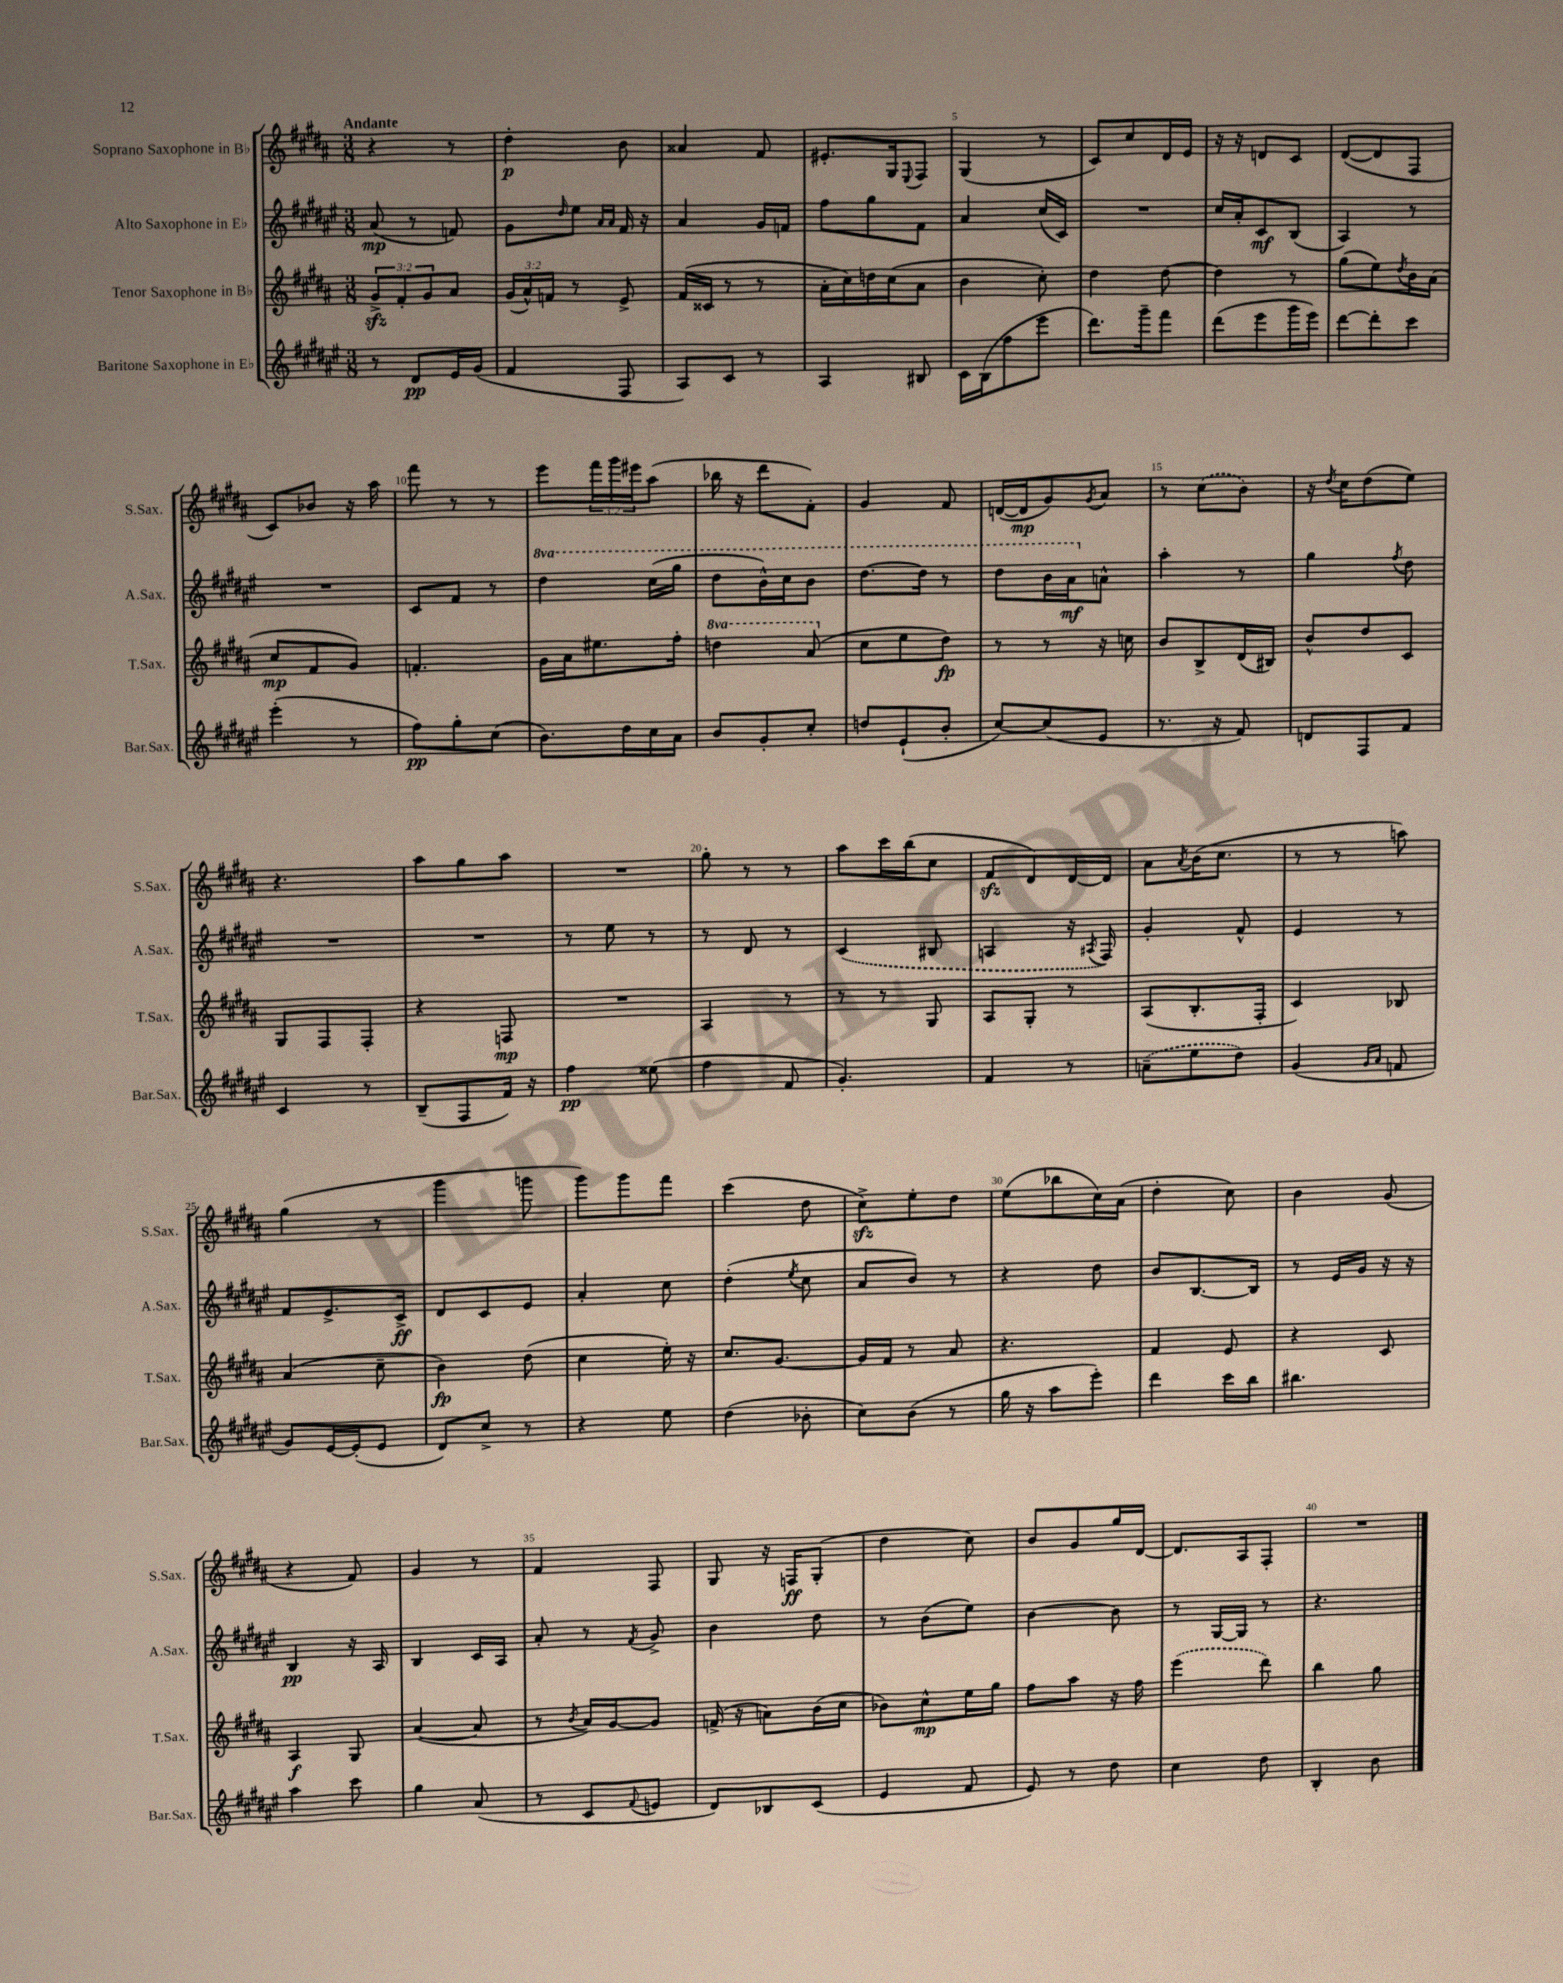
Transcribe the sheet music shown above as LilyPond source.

<<
\new StaffGroup <<
\new Staff = "s0" \with { instrumentName = "Soprano Saxophone in Bb" shortInstrumentName = "S.Sax." } {
    \clef treble \key b \major \numericTimeSignature \time 3/8 \override Staff.TupletNumber.text = #tuplet-number::calc-fraction-text \tempo "Andante"
    r4 r8 |
    dis''4-.\p b'8 |
    aisis'4 fis'8 |
    eis'8.-. gis16 \appoggiatura { e8 } fis8 |
    gis4( r8 |
    cis'8) cis''8 dis'16 e'16 |
    r16 r16 d'8 cis'8 |
    dis'8~( dis'8 fis8 |
    cis'8) bes'8 r16 ais''16 |
    fis'''8 r8 r8 |
    e'''8 \tuplet 3/2 { fis'''16 gis'''16 eis'''16 } ais''8( |
    bes''16 r16 dis'''8 fis'8-.) |
    gis'4 fis'8 |
    d'16~( d'16\mp gis'8) \acciaccatura { gis'8 } ais'8 |
    r8 \once \slurDashed cis''8( b'8) |
    r16 \acciaccatura { dis''8 } cis''16 dis''8( e''8) |
    r4. |
    ais''8 gis''8 ais''8 |
    R4. |
    gis''8-. r8 r8 |
    ais''8 cis'''16 b''16( cis''8 |
    fis'8\sfz dis'8) dis'16~ dis'16 |
    ais'8 \acciaccatura { ais'8 } b'16( cis''8. |
    r8 r8 a''8) |
    gis''4( r8 |
    gis'''4 g'''8 |
    gis'''8) gis'''8 fis'''8 |
    cis'''4( dis''8 |
    cis''8->\sfz) e''8-. dis''8 |
    e''8( bes''8 cis''16) ais'16( |
    dis''4-. cis''8) |
    b'4 gis'8( |
    r4 fis'8) |
    gis'4 r8 |
    fis'4 fis8 |
    gis8 r16 f16\ff gis8-.( |
    dis''4 cis''8) |
    b'8 gis'8 gis''16 dis'16~ |
    dis'8. ais16 fis8-. |
    R4. \bar "|." |
}
\new Staff = "s1" \with { instrumentName = "Alto Saxophone in Eb" shortInstrumentName = "A.Sax." } {
    \clef treble \key fis \major \numericTimeSignature \time 3/8 \set Staff.ottavationMarkups = #ottavation-simple-ordinals
    ais'8\mp( r8 f'8) |
    gis'8 \grace { dis''16 } eis''8 \grace { ais'16 ais'16 } fis'16 r16 |
    ais'4 gis'16 f'16 |
    fis''8 gis''8 fis'8 |
    ais'4 cis''16( cis'16) |
    R4. |
    cis''16 ais'16-. cis'8\mf b8( |
    ais4) r8 |
    R4. |
    cis'8 fis'8 r8 |
    \ottava #1 dis'''4 cis'''16( gis'''16 |
    dis'''8 b''16-^) cis'''16 b''8 |
    dis'''8.~ dis'''16 r8 |
    dis'''8 b''16 ais''16\mf \ottava #0 a'8-^ |
    ais''4-. r8 |
    gis''4 \acciaccatura { fis''8 } dis''8 |
    R4. |
    R4. |
    r8 eis''8 r8 |
    r8 dis'8 r8 |
    \once \slurDashed cis'4( bis8 |
    a4 r16 \acciaccatura { ais8 } fis16) |
    gis'4-. fis'8-^ |
    eis'4 r8 |
    fis'8 eis'8.-> cis'16->\ff |
    dis'8 cis'8 eis'8 |
    ais'4-. cis''8 |
    dis''4-.( \acciaccatura { eis''8 } cis''8 |
    ais'8 b'8) r8 |
    r4 dis''8 |
    b'8 b8.~ b16 |
    r8 eis'16 gis'16 r16 r16 |
    b4\pp r16 ais16 |
    b4 cis'16 ais16 |
    ais'8-. r8 \acciaccatura { fis'8 } gis'8-> |
    b'4 dis''8 |
    r8 b'8( eis''8) |
    b'4~ b'8 |
    r8 gis16~ gis16 r8 |
    r4. \bar "|." |
}
\new Staff = "s2" \with { instrumentName = "Tenor Saxophone in Bb" shortInstrumentName = "T.Sax." } {
    \clef treble \key b \major \numericTimeSignature \time 3/8 \override Staff.TupletNumber.text = #tuplet-number::calc-fraction-text \set Staff.ottavationMarkups = #ottavation-simple-ordinals
    \tuplet 3/2 { gis'8->\sfz fis'8-. gis'8 } ais'8 |
    \tuplet 3/2 { gis'16( ais'16-^) f'16 } r8 e'8-> |
    fis'16( cisis'16 r8 r8 |
    ais'16-. cis''16) d''16 cis''16( ais'8 |
    b'4 cis''8-.) |
    dis''4 dis''8~ |
    dis''4 r8 |
    gis''8( e''8) \acciaccatura { dis''8 } b'16 ais'16( |
    cis''8\mp fis'8 gis'8) |
    f'4.-. |
    gis'16 ais'16 eis''8. fis''16-. |
    \ottava #1 d'''4 ais''8( \ottava #0 |
    cis''8 e''8 dis''8\fp) |
    r8 r8 r16 c''16 |
    b'8 b8-> dis'16( bis16) |
    b'8-^ dis''8 cis'8 |
    gis8 fis8 fis8-. |
    r4 f8\mp |
    R4. |
    ais4 r8 |
    r8 r8 gis8 |
    ais8 gis8-. r8 |
    ais8( b8.-. fis16-. |
    cis'4) bes8 |
    ais'4( cis''8-- |
    b'4\fp) dis''8( |
    cis''4 e''16-.) r16 |
    cis''8. gis'8.~ |
    gis'16 fis'16 r8 ais'8 |
    r4. |
    fis'4 e'8 |
    r4 cis'8 |
    ais4\f gis8 |
    ais'4~( ais'8 |
    r8 \acciaccatura { b'8 } ais'16) gis'16~ gis'8 |
    f'16->( r16 a'8) b'16( cis''16 |
    bes'8) cis''8-^\mp e''16 gis''16 |
    fis''8 ais''8 r16 fis''16 |
    \once \slurDashed e'''4( dis'''8) |
    b''4 gis''8 \bar "|." |
}
\new Staff = "s3" \with { instrumentName = "Baritone Saxophone in Eb" shortInstrumentName = "Bar.Sax." } {
    \clef treble \key fis \major \numericTimeSignature \time 3/8
    r8 dis'8\pp eis'16 gis'16( |
    fis'4 fis8 |
    ais8) cis'8 r8 |
    ais4 bis8 |
    cis'16 b16( fis''8 eis'''8 |
    dis'''8.) gis'''16-- fis'''8 |
    dis'''8( eis'''8 gis'''16 eis'''16) |
    dis'''8~ dis'''8-. cis'''8 |
    eis'''4-.( r8 |
    fis''8\pp) gis''8-. cis''8( |
    b'8.) dis''16 cis''16 ais'16 |
    b'8 gis'8-. cis''8-. |
    d''8 eis'8-!( b'8-. |
    cis''8~) cis''8( eis'8 |
    r8. r16 fis'8) |
    d'8 fis8 fis'8 |
    cis'4 r8 |
    b8--( fis8 fis'16) r16 |
    fis''4\pp eisis''8( |
    fis''4 fis'8 |
    gis'4.-.) |
    fis'4 r8 |
    \once \slurDashed a'8--( eis''8 dis''8) |
    gis'4( \grace { gis'16 ais'16 } f'8 |
    gis'8) eis'16~ eis'16-.( eis'8 |
    dis'8) cis''8-> r8 |
    r4 eis''8 |
    dis''4( bes'8-. |
    cis''8) b'8( r8 |
    gis''16 r16 ais''8 eis'''8-.) |
    dis'''4 cis'''16 b''16 |
    bis''4. |
    ais''4 cis'''8 |
    gis''4 ais'8( |
    r8 cis'8 \appoggiatura { fis'8 } e'8 |
    dis'8) bes8 cis'8( |
    eis'4 fis'8 |
    eis'8) r8 dis''8 |
    cis''4 dis''8 |
    b4-. b'8 \bar "|." |
}
>>
>>
\layout { \context { \Score \override BarNumber.break-visibility = ##(#f #t #t) barNumberVisibility = #(every-nth-bar-number-visible 5) } }
